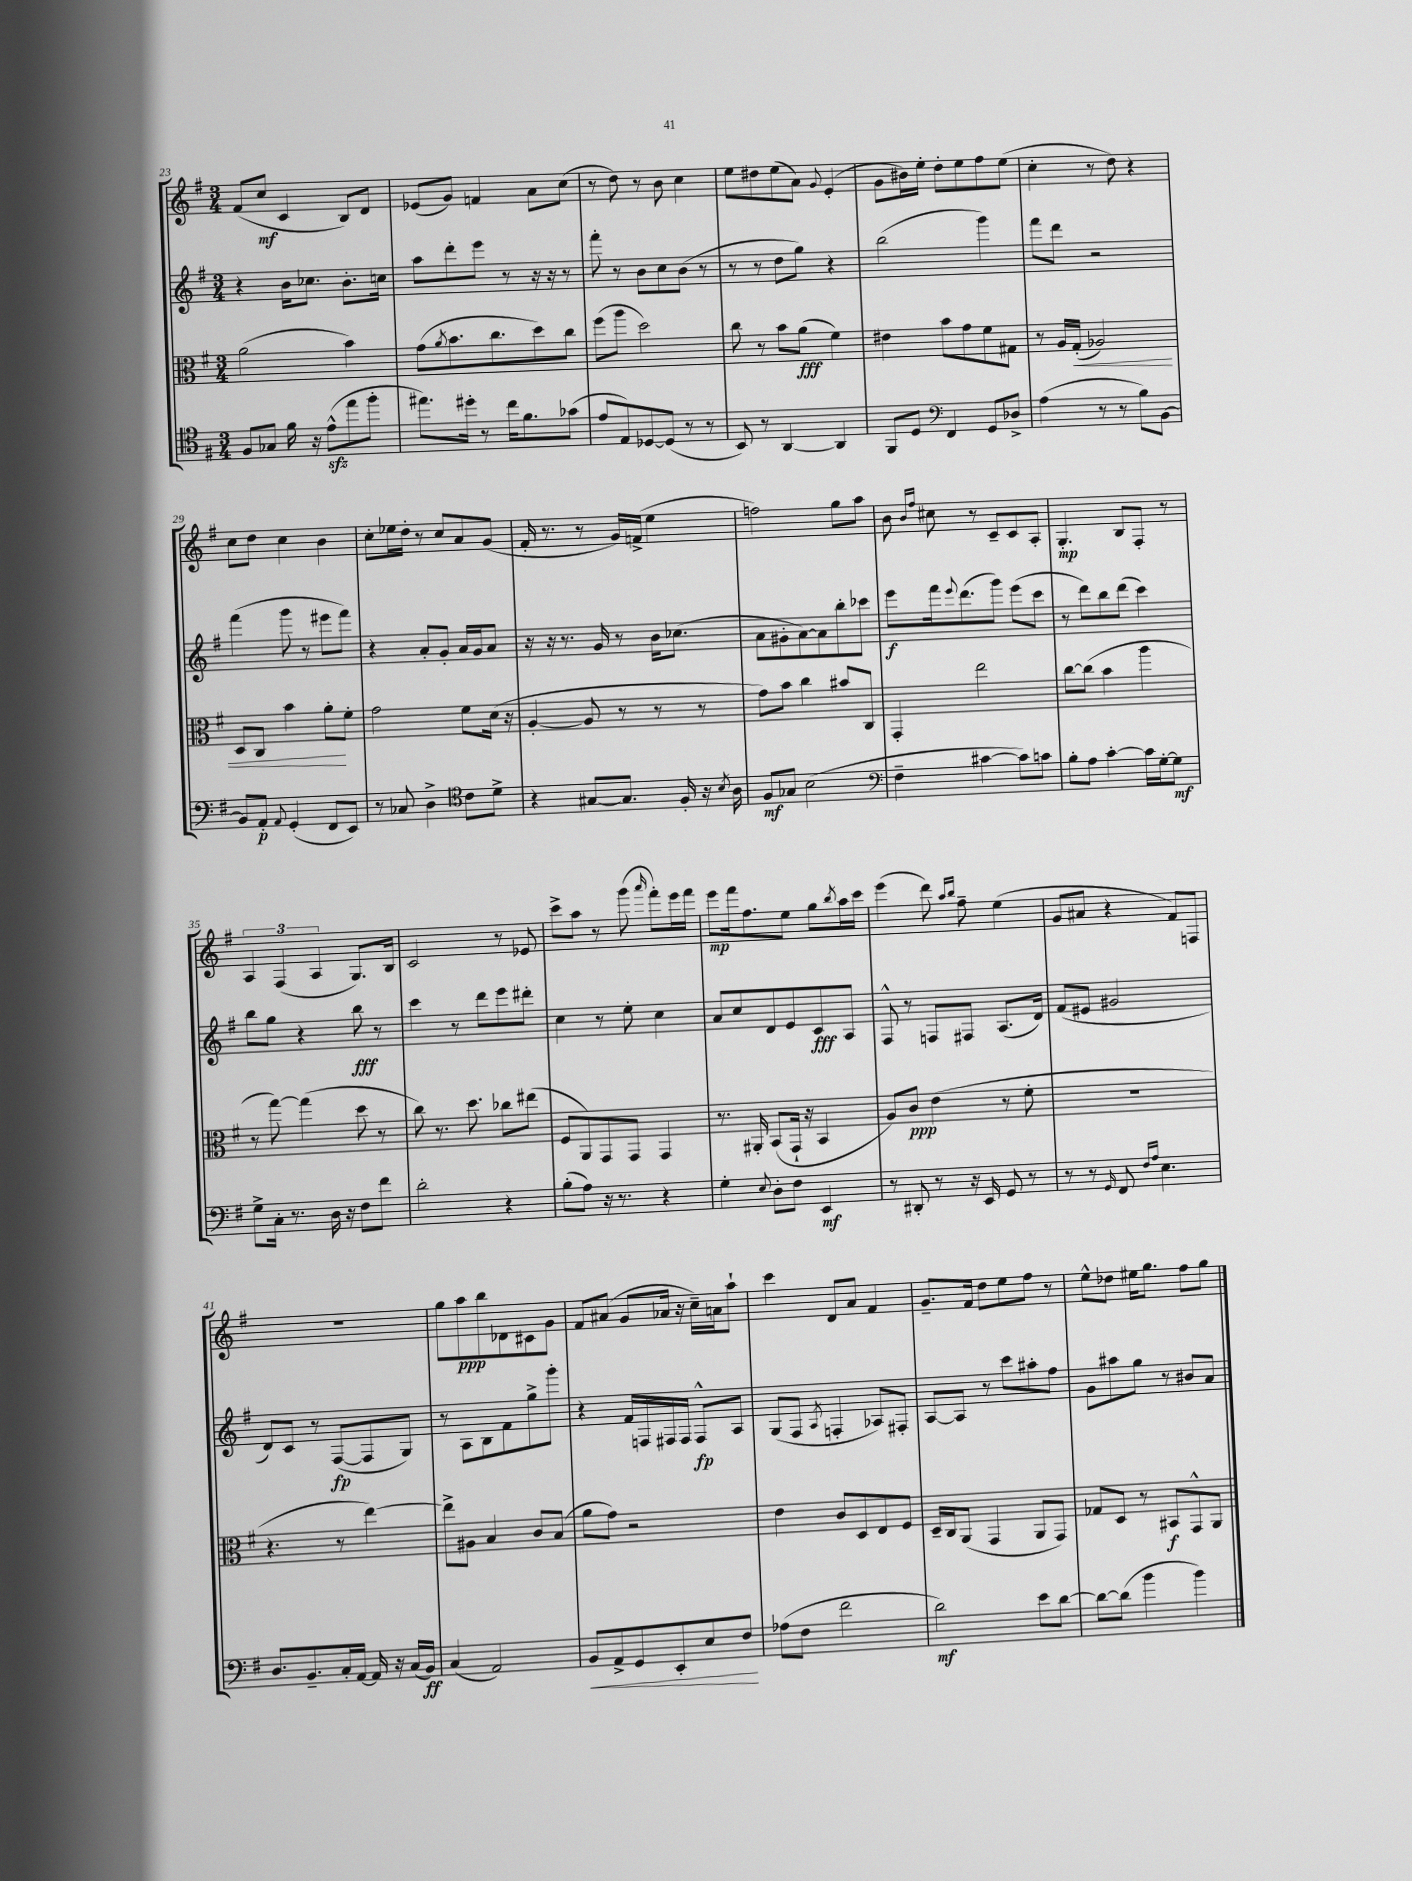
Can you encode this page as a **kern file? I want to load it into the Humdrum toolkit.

**kern	**dynam	**kern	**dynam	**kern	**dynam	**kern	**dynam
*part4	*part4	*part3	*part3	*part2	*part2	*part1	*part1
*staff4	*staff4	*staff3	*staff3	*staff2	*staff2	*staff1	*staff1
*clefC4	*	*clefC3	*	*clefG2	*	*clefG2	*
*k[f#]	*	*k[f#]	*	*k[f#]	*	*k[f#]	*
*M3/4	*	*M3/4	*	*M3/4	*	*M3/4	*
=23	=23	=23	=23	=23	=23	=23	=23
8F#/L	.	(2a\	.	4r	.	(8f#/L	.
8G-X/J	.	.	.	.	.	8cc/J	mf
16f#\	.	.	.	16b\KL	.	4c/	.
16r	.	.	.	8.cc-X\J	.	.	.
(8ezz^^\L	.	.	.	.	.	.	.
8ee\	.	4b\)	.	8.b'\L	.	8B/L)	.
8ff#'\J	.	.	.	.	.	8d/J	.
.	.	.	.	16ccn\Jk	.	.	.
=24	=24	=24	=24	=24	=24	=24	=24
8.ee#X\L)	.	(8g\L	.	8aa\L	.	(8e-X/L	.
.	.	8qa/	.	.	.	.	.
.	.	8.b\	.	8ddd'\	.	8g/J)	.
16dd#X'\Jk	.	.	.	.	.	.	.
8r	.	.	.	8eee\J	.	4fn/	.
.	.	8.cc\	.	.	.	.	.
16cc\KL	.	.	.	8r	.	.	.
8.f#\	.	.	.	.	.	.	.
.	.	8dd\)	.	16r	.	8a\L	.
.	.	.	.	16r	.	.	.
(8g-X\J	.	8cc\J	.	8r	.	(8cc\J	.
=25	=25	=25	=25	=25	=25	=25	=25
8e/L	.	(8ff#\L	.	8fff#'\	.	8r	.
8E/)	.	8aa\J	.	8r	.	8dd\)	.
[8D-X/	.	2dd\)	.	8b\L	.	8r	.
(8D-/J]	.	.	.	8cc\	.	8b\	.
8r	.	.	.	(8b\J	.	4cc\	.
8r	.	.	.	8r	.	.	.
=26	=26	=26	=26	=26	=26	=26	=26
8BB/)	.	8cc\	.	8r	.	8ee\L	.
8r	.	8r	.	8r	.	8dd#X\	.
[4AA/	.	8b\L	.	8dd\L	.	(8ee\	.
.	.	(8a\J	fff	8gg\J)	.	8a\J)	.
.	.	.	.	.	.	8qqg/	.
4AA/]	.	4f#\)	.	4r	.	(4e'/	.
=27	=27	=27	=27	=27	=27	=27	=27
8FF#/L	.	4e#X\	.	(2bb\	.	8g\L	.
8D/J	.	.	.	.	.	16b#X\L)	.
.	.	.	.	.	.	16ee'\JJ	.
*clefF4	*	*	*	*	*	*	*
4FF#/	.	8b\L	.	.	.	8dd'\L	.
.	.	8g\	.	.	.	8ee\	.
8GG/L	.	8f#\	.	4ggg\)	.	8ff#\	.
8D-X^/J	.	8G#X\J	.	.	.	(8ee\J	.
=28	=28	=28	=28	=28	=28	=28	=28
(4A\	.	8r	.	8fff#\L	.	4cc'\	.
.	.	16A/LL	.	8ddd\J	.	.	.
!	!	!	!LO:HP:b	!	!	!	!
.	.	(16G'/JJ	<	.	.	.	.
8r	.	2A-X/)	.	2r	.	8r	.
8r	.	.	.	.	.	8dd\)	.
8B\L)	.	.	.	.	.	4r	.
[8BB\J	.	.	.	.	.	.	.
!!LO:LB:g=z
=29	=29	=29	=29	=29	=29	=29	=29
8BB/L]	.	8D/L	.	(4fff#\	.	8cc\L	.
8AA'/J	p	8C/J	.	.	.	8dd\J	.
8qqAA/	.	.	.	.	.	.	.
(4GG'/	.	4b\	.	8ggg\	.	4cc\	.
.	.	.	.	8r	.	.	.
8FF#/L	.	8a'\L	.	8eee#X\L	.	4b\	.
8EE/J)	.	8f#'\J	[	8fff#\J)	.	.	.
=30	=30	=30	=30	=30	=30	=30	=30
8r	.	2g\	.	4r	.	8cc'\L	.
8C-X/	.	.	.	.	.	16ee-X\L	.
.	.	.	.	.	.	16dd'\JJ	.
4D^\	.	.	.	8a'/L	.	8r	.
.	.	.	.	8g'/J	.	8cc/L	.
*clefC4	*	*	*	*	*	*	*
8c\L	.	8f#\L	.	16a/LL	.	8a/	.
.	.	.	.	16g/J	.	.	.
8d^\J	.	(16d\Jk	.	8a/J	.	(8g/J	.
.	.	16r	.	.	.	.	.
=31	=31	=31	=31	=31	=31	=31	=31
4r	.	[4A'/	.	16r	.	16f#'/	.
.	.	.	.	16r	.	8.r	.
.	.	.	.	8.r	.	.	.
[8G#X/L	.	8A/]	.	.	.	8r	.
.	.	.	.	16g/	.	.	.
8.G#/J]	.	8r	.	8r	.	16g/LL)	.
.	.	.	.	.	.	(16fn^/JJ	.
.	.	8r	.	16b\KL	.	4ee\	.
16F#'/	.	.	.	(8.cc-X\J	.	.	.
16r	.	8r	.	.	.	.	.
8qB/	.	.	.	.	.	.	.
16A\	.	.	.	.	.	.	.
=32	=32	=32	=32	=32	=32	=32	=32
8F#/L	mf	8g\L)	.	8a\L	.	2ffn\)	.
8G-X/J	.	8b\J	.	8g#X'\	.	.	.
(2B\	.	4cc\	.	[8a\)	.	.	.
.	.	.	.	8a\]	.	.	.
.	.	8b#X/L	.	8bb'\	.	8gg\L	.
.	.	8C/J	.	8ccc-X\J	.	8aa\J	.
=33	=33	=33	=33	=33	=33	=33	=33
*clefF4	*	*	*	*	*	*	*
4F#~\	.	4GG'/	.	8eee\L	f	8b\	.
.	.	.	.	.	.	16qqb/LL	.
.	.	.	.	.	.	16qqff#/JJ	.
.	.	.	.	16fff#\k	.	8cc#X\	.
.	.	.	.	8qqeee/	.	.	.
.	.	.	.	(8.ddd\	.	.	.
[4c#X\	.	2ee\	.	.	.	8r	.
.	.	.	.	8ggg\J)	.	8c~/L	.
8c#\L])	.	.	.	(8eee\L	.	8c/	.
8cn\J	.	.	.	8ccc\J	.	8A'/J	.
=34	=34	=34	=34	=34	=34	=34	=34
8B'\L	.	[8cc\L	.	8r	.	4.G'/	mp
8A\J	.	(8cc\J]	.	8ddd\L)	.	.	.
[4c'\	.	4b\	.	8bb\	.	.	.
.	.	.	.	(8ddd\J	.	8B/L	.
16c\LL]	.	4aa\	.	4ccc\)	.	8F#'/J	.
[16G'\J	.	.	.	.	.	.	.
8G\J]	mf	.	.	.	.	8r	.
!!LO:LB:g=z
=35	=35	=35	=35	=35	=35	=35	=35
8G^\L	.	8r	.	8bb\L	.	6A/	.
16C'\Jk	.	[8gg\)	.	8gg\J	.	.	.
.	.	.	.	.	.	(6F#/	.
8.r	.	.	.	.	.	.	.
.	.	(4gg\]	.	4r	.	.	.
.	.	.	.	.	.	6A/	.
16D\	.	.	.	.	.	.	.
16r	.	.	.	.	.	.	.
8F#\L	.	8dd\	.	8bb\	fff	8.G/L)	.
8f#\J	.	8r	.	8r	.	.	.
.	.	.	.	.	.	16B/Jk	.
=36	=36	=36	=36	=36	=36	=36	=36
2d'\	.	8cc\)	.	4ccc\	.	2c/	.
.	.	8.r	.	.	.	.	.
.	.	.	.	8r	.	.	.
.	.	8.dd\	.	.	.	.	.
.	.	.	.	8ddd\L	.	.	.
4r	.	8cc-X\L	.	8eee\	.	8r	.
.	.	(8ee#X\J	.	8ddd#X'\J	.	8e-X/	.
=37	=37	=37	=37	=37	=37	=37	=37
(8B'\L	.	8F#/L	.	4cc\	.	8ccc^\L	.
8A\J)	.	8AA/)	.	.	.	8aa\J	.
16r	.	8GG/	.	8r	.	8r	.
8.r	.	.	.	.	.	.	.
.	.	8GG/J	.	8ee'\	.	(8ggg\	.
.	.	.	.	.	.	16qqaaa/	.
4r	.	4GG/	.	4cc\	.	8fff#'\L)	.
.	.	.	.	.	.	16eee\L	.
.	.	.	.	.	.	16fff#\JJ	.
=38	=38	=38	=38	=38	=38	=38	=38
4G'\	.	8.r	.	8a/L	.	8eee\L	mp
.	.	.	.	8cc/	.	16fff#\k	.
.	.	16AA#X'/	.	.	.	8.ff#\	.
8qqE/	.	.	.	.	.	.	.
8D'\L	.	(8BB/L	.	8d/	.	.	.
8F#\J	.	16GG`/Jk	.	8e/	.	8ee\J	.
.	.	16r	.	.	.	.	.
4EE/	mf	4BB/	.	8c/	fff	8gg\L	.
.	.	.	.	.	.	8qbb/	.
.	.	.	.	8A/J	.	16aa\L	.
.	.	.	.	.	.	16ccc\JJ	.
=39	=39	=39	=39	=39	=39	=39	=39
8r	.	8A/L)	.	8F#^^/	.	(4eee\	.
8DD#X'/	.	8c/J	ppp	8r	.	.	.
8r	.	(4e\	.	8Fn/L	.	8ddd\)	.
.	.	.	.	.	.	16qqaa/LL	.
.	.	.	.	.	.	16qqbb/JJ	.
16r	.	.	.	8F#X/J	.	8ff#~\	.
16EE/	.	.	.	.	.	.	.
8GG/	.	8r	.	(8.A/L	.	(4ee\	.
8r	.	8f#'\	.	.	.	.	.
.	.	.	.	16d/Jk)	.	.	.
=40	=40	=40	=40	=40	=40	=40	=40
8r	.	2.r	.	(8f#/L	.	8g/L	.
8r	.	.	.	8e#X/J	.	8a#X/J	.
16qqGG/	.	.	.	.	.	.	.
8FF#/	.	.	.	2g#X/	.	4r	.
16qqF#/LL	.	.	.	.	.	.	.
16qqA/JJ	.	.	.	.	.	.	.
4.E\	.	.	.	.	.	.	.
.	.	.	.	.	.	8f#/L)	.
.	.	.	.	.	.	8Fn/J	.
!!LO:LB:g=z
=41	=41	=41	=41	=41	=41	=41	=41
8.D/L	.	4.r	.	8d/L)	.	2.r	.
.	.	.	.	8c/J	.	.	.
8.BB~/	.	.	.	.	.	.	.
.	.	.	.	8r	.	.	.
16C'/L	.	8r	.	([8F#/L	fp	.	.
[16AA/JJ	.	.	.	.	.	.	.
16AA/]	.	[4ee\)	.	8F#/]	.	.	.
16r	.	.	.	.	.	.	.
(16C/LL	.	.	.	8G/J)	.	.	.
16BB/JJ)	ff	.	.	.	.	.	.
=42	=42	=42	=42	=42	=42	=42	=42
(4C/	.	8ee^\L]	.	8r	.	8gg\L	.
.	.	8A#X\J	.	8A\L	.	8aa\	ppp
2AA/)	.	4B/	.	8B\	.	8bb\	.
.	.	.	.	8f#\	.	8d-X\	.
.	.	8c/L	.	8gg^\	.	8c#X\	.
.	.	(8B/J	.	8ggg'\J	.	8g\J	.
=43	=43	=43	=43	=43	=43	=43	=43
!	!LO:HP:b	!	!	!	!	!	!
8BB/L	<	8a\L	.	4r	.	8f#/L	.
8AA^/	.	8g\J)	.	.	.	(8a#X/J	.
8GG/	.	2r	.	16f#/LL	.	8g/L	.
.	.	.	.	16Fn/	.	.	.
8EE'/	.	.	.	16F#X/	.	16a-X/Jk	.
.	.	.	.	16F#/JJ	.	16r	.
8E/	.	.	.	8F#^^/L	fp	16cc~\LL)	.
.	.	.	.	.	.	16an\J	.
8F#/J	.	.	.	8A/J	.	8aa`\J	.
.	[	.	.	.	.	.	.
=44	=44	=44	=44	=44	=44	=44	=44
(8A-X\L	.	4e\	.	(8G/L	.	4ccc\	.
8F#\J	.	.	.	8F#/J	.	.	.
.	.	.	.	8qA/	.	.	.
2f#\	.	8c/L	.	4Fn'/	.	8d/L	.
.	.	8D/	.	.	.	8a/J	.
.	.	8E/	.	8A-X/L)	.	4f#/	.
.	.	8F#/J	.	8F#X'/J	.	.	.
=45	=45	=45	=45	=45	=45	=45	=45
2d\)	mf	16D~/LL	.	[8A/L	.	8.g~/L	.
.	.	16C/J	.	.	.	.	.
.	.	(8AA/J	.	8A/J]	.	.	.
.	.	.	.	.	.	16f#/Jk	.
.	.	4GG/	.	8r	.	8dd\L	.
.	.	.	.	8ccc\L	.	8ee\	.
8e\L	.	8AA/L	.	8aa#X'\	.	8ff#\J	.
[8d\J	.	8GG/J)	.	8ff#\J	.	8r	.
=46	=46	=46	=46	=46	=46	=46	=46
8d\L_	.	8G-X/L	.	8g\L	.	8ee^^\L	.
(8d\J]	.	8D/J	.	8aa#X\	.	8dd-X\J	.
4b\	.	8r	.	8gg\J	.	16ee#X\KL	.
.	.	.	.	.	.	8.gg\J	.
.	.	8BB#X/L	f	8r	.	.	.
4b\)	.	8GG^^/	.	8b#X/L	.	8ff#\L	.
.	.	8AA/J	.	8a/J	.	8gg\J	.
==	==	==	==	==	==	==	==
*-	*-	*-	*-	*-	*-	*-	*-
